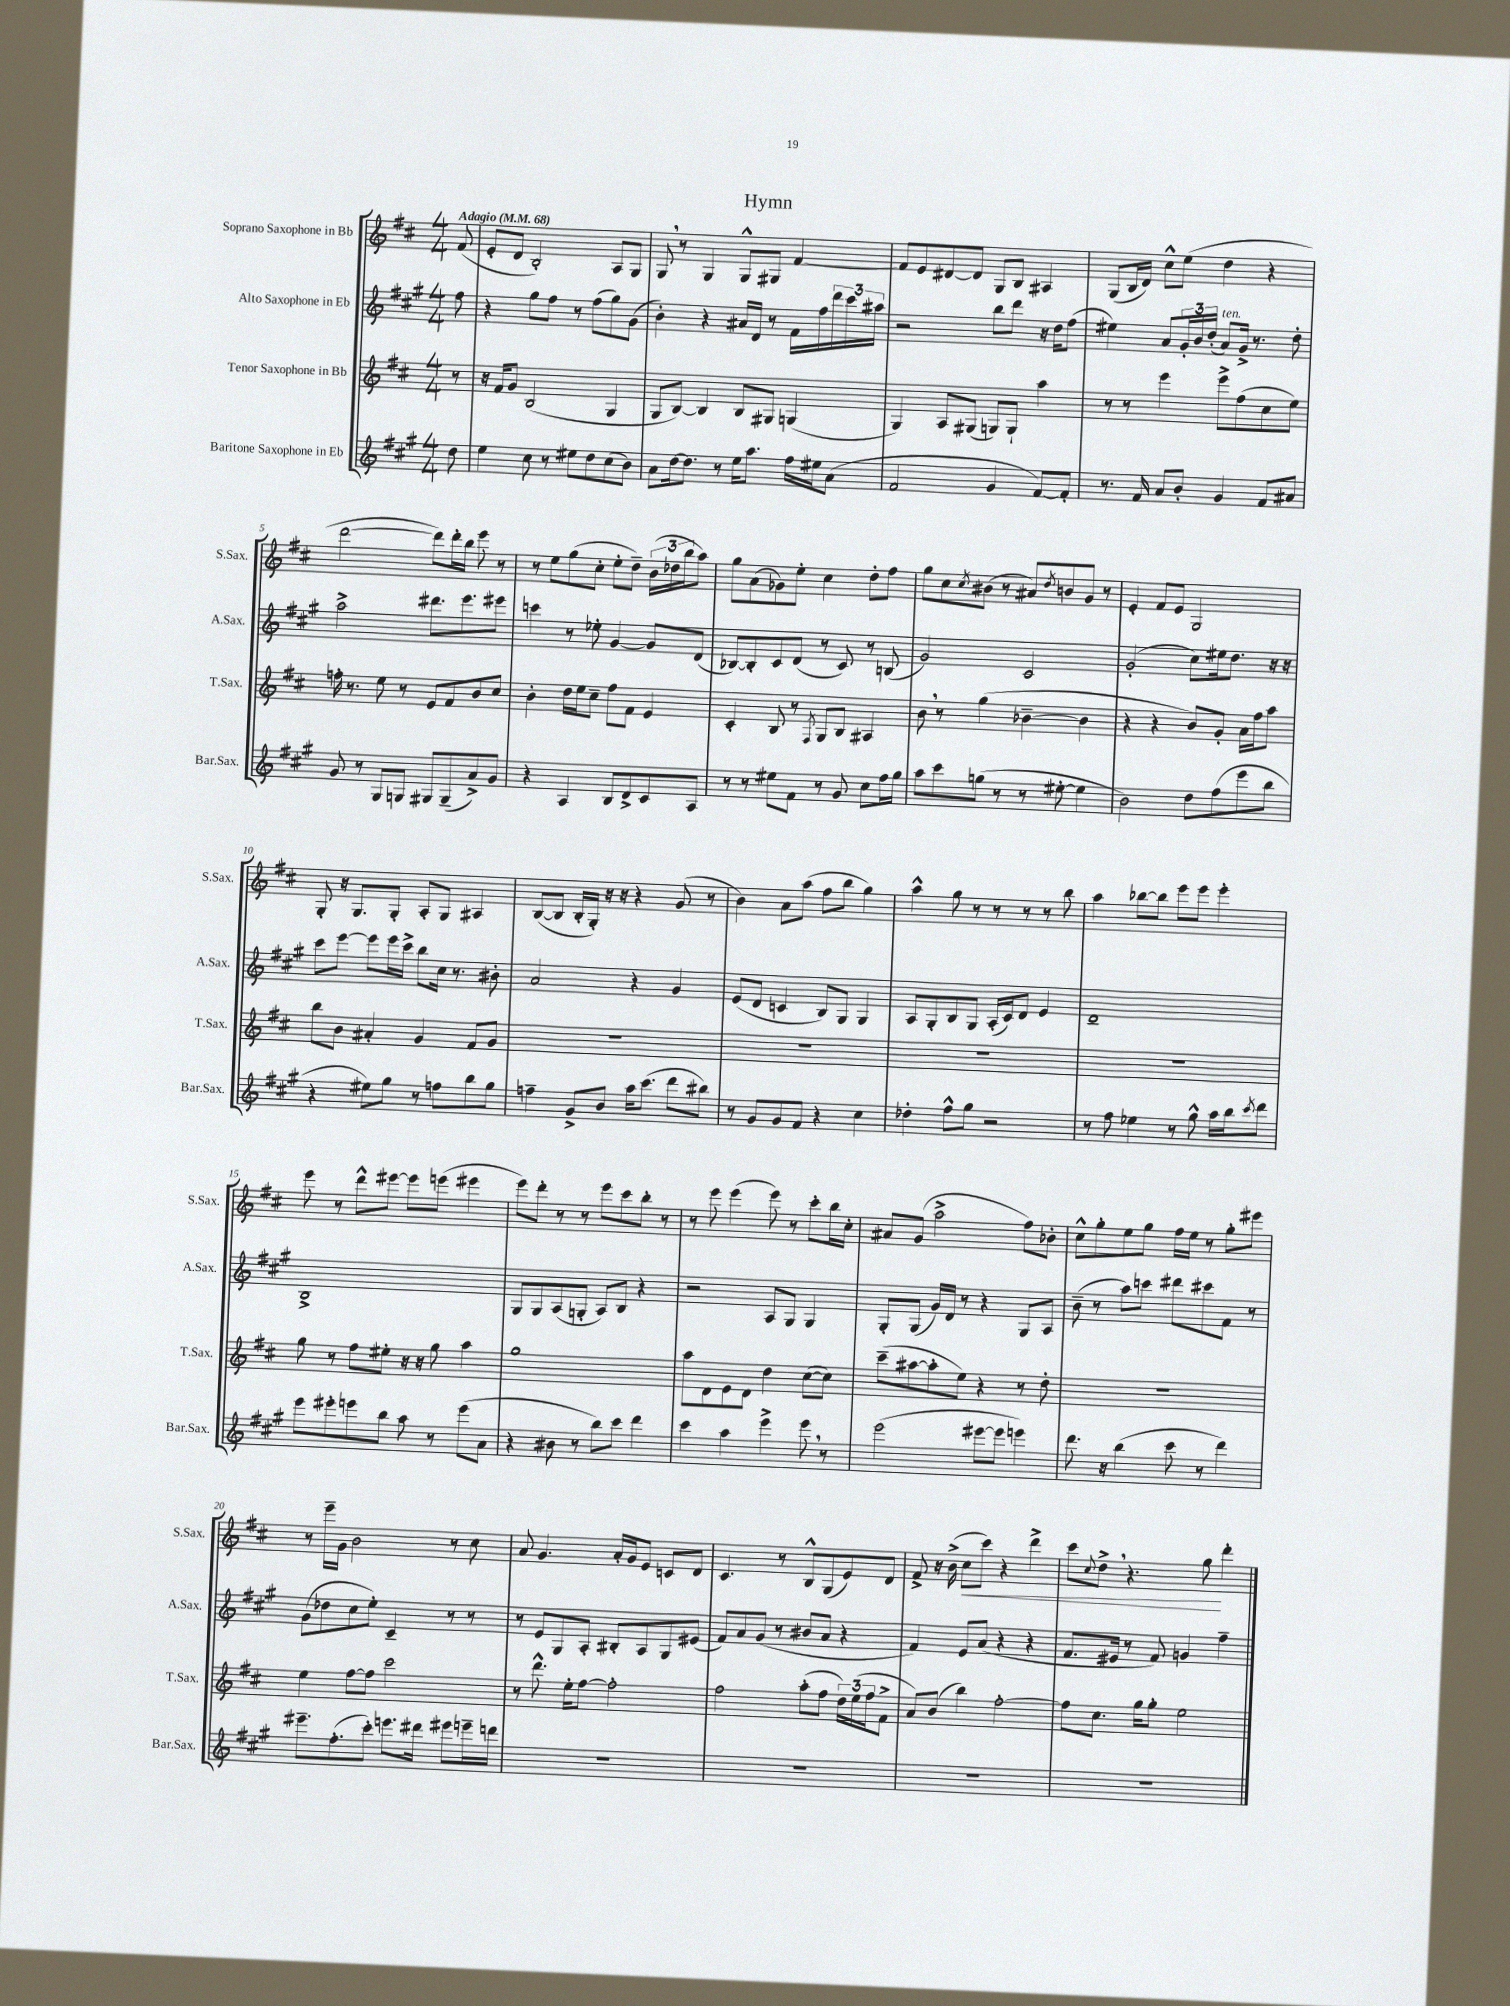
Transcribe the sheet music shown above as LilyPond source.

\header { title = "Hymn" }
<<
\new StaffGroup <<
\new Staff = "s0" \with { instrumentName = "Soprano Saxophone in Bb" shortInstrumentName = "S.Sax." } {
    \clef treble \key d \major \numericTimeSignature \time 4/4 \partial 8 \tempo "Adagio" 4 = 68
    fis'8( |
    e'8-. d'8 b2-.) a8 g8 |
    g8 \breathe r8 g4 g8-^ gis8 fis'4~ |
    fis'8 e'8 dis'8~ dis'8 g8 b8 ais4 |
    g8( b16 d'16) cis''8-^ e''8( d''4 r4 |
    d'''2~ d'''8) d'''16-. b''16 e'''8 r8 |
    r8 e''8 g''8( cis''8-. e''8-. d''8--) \tuplet 3/2 { b'16( des''16 b''16 } a''8) |
    g''8 a'8( ges'8) e''8-. cis''4 d''8-. fis''8 |
    g''8 cis''8 \acciaccatura { cis''8 } bis'8( r8 ais'8) \acciaccatura { d''8 } b'8 g'8 r8 |
    e'4-. fis'8 e'8 g2 |
    g8-. r16 g8. g8-. a8-. g8 ais4 |
    b8~( b8 b16-. g16-.) r16 r16 r4 g'8( r8 |
    b'4) a'8 a''8( fis''8 b''8 g''4) |
    a''4-^ g''8 r8 r8 r8 r8 b''8 |
    a''4 bes''8~ bes''8 e'''8 e'''8 e'''4-. |
    e'''8 r8 d'''8-^ eis'''8~ eis'''8 e'''8( eis'''4 |
    e'''8) d'''8-. r8 r8 e'''8 cis'''8 b''8-. r8 |
    r8 e'''8 e'''4( e'''8) r8 cis'''8-. b''16 cis''16-. |
    ais'8 g'8( a''2-> fis''8) bes'8-. |
    cis''8-^ g''8-. e''8 g''8 fis''16 e''16 r8 g''8-. eis'''8 |
    r8 e'''16-- g'16 b'2 r8 cis''8 |
    a'8 g'4. a'16-. g'16 e'8 c'8 d'8 |
    cis'4. r8 b8-^ g8( e'8) d'8 |
    fis'8-> r16 b'16->( cis''8\< cis'''8) r4 d'''4-> |
    cis'''8 \appoggiatura { cis''8 } d''8-> \breathe r4. g''8\! d'''4-. \bar "|." |
}
\new Staff = "s1" \with { instrumentName = "Alto Saxophone in Eb" shortInstrumentName = "A.Sax." } {
    \clef treble \key a \major \numericTimeSignature \time 4/4 \partial 8
    fis''8 |
    r4 gis''8 fis''8 r8 fis''8( gis''8) gis'8( |
    b'4-.) r4 ais'16 d'16 r8 fis'16 fis''16 \tuplet 3/2 { d'''16 cis'''16 ais''16 } |
    r2 b''8 d'''8 r16 d''16 fis''8( |
    eis''4) a'8 \tuplet 3/2 { gis'16-. b'16 d''16-.( } a'8^\markup { \italic "ten." }) gis'16-> r8. d''8-. |
    a''2-> dis'''8. e'''8. eis'''8 |
    c'''4 r8 ees''8-. gis'4~ gis'8 d'8( |
    bes8~) bes8-. cis'8 d'8( r8 cis'8) r8 b8( |
    gis'2) cis'2 |
    gis'2-.( cis''8) eis''16 d''8. r16 r16 |
    cis'''8 e'''8~ e'''8 e'''16 cis'''16-> b''8 cis''16 r8. bis'8-. |
    a'2 r4 gis'4 |
    e'8( d'8 c'4 b8) gis8 gis4 |
    a8 gis8-. b8 gis8 a16-.( cis'16) d'8 e'4 |
    d'1-- |
    b1-> |
    gis8 gis8 a8( g8-. a8) b8 r4 |
    r2 a8 gis8 gis4 |
    gis8-. gis8( gis'16) d'16 r8 r4 gis8 a8 |
    b'8--( r8 a''8) c'''8 dis'''8 cis'''8 fis'8 r8 |
    gis'8( des''8 cis''8 e''8-.) cis'4-- r8 r8 |
    r8 e'8 gis8 a8-. bis8-. a8 gis8 eis'8( |
    fis'8) a'8 gis'8( r8 bis'8 a'8 r4 |
    fis'4) e'8 a'8( r4 r4 |
    fis'8. eis'16 r8 fis'8) g'4 fis''4-- \bar "|." |
}
\new Staff = "s2" \with { instrumentName = "Tenor Saxophone in Bb" shortInstrumentName = "T.Sax." } {
    \clef treble \key d \major \numericTimeSignature \time 4/4 \partial 8
    r8 |
    r16 fis'16 g'8 b2( g4 |
    g8 b8~) b4 b8 gis8 g4( |
    g4) a8 gis8( g8) g8-! a''4 |
    r8 r8 e'''4 e'''8-> fis''8( cis''8 e''8) |
    f''16-. r8. e''8 r8 e'8 fis'8 b'8 cis''8 |
    b'4-. d''16 e''16 cis''8-- fis''8 fis'8 e'4 |
    cis'4-. b8 r8 \acciaccatura { fis8 } g8 b8 ais4 |
    b'8 \breathe r8 g''4( bes'4~-- bes'4 |
    r4 r4 b'8) g'8-. a'16 fis''16 a''8 |
    b''8 b'8 ais'4-. g'4 fis'8 g'8 |
    R1 |
    R1 |
    R1 |
    R1 |
    g''8 r8 fis''8 eis''8-. r16 r16 g''8 a''4 |
    g''1 |
    a''8 d'8 e'8 d'8 d''4 cis''8~( cis''8) |
    cis'''8--( ais''8~ ais''8-. e''8) r4 r8 d''8-. |
    R1 |
    e''4 fis''8~ fis''8 cis'''2 |
    r8 d'''8.-^ e''16-. fis''8~ fis''2-. |
    fis''2 a''8-.( fis''8 \tuplet 3/2 { d''16) e''16( fis''16 } fis'8-> |
    a'8) b'8( b''4) fis''2~-. |
    fis''8 cis''8. g''16 g''8-. e''2 \bar "|." |
}
\new Staff = "s3" \with { instrumentName = "Baritone Saxophone in Eb" shortInstrumentName = "Bar.Sax." } {
    \clef treble \key a \major \numericTimeSignature \time 4/4 \partial 8
    d''8 |
    e''4 cis''8 r8 eis''8 d''8 cis''8( b'8) |
    a'8 d''16~ d''8. r8 e''16 a''8. fis''16 eis''16 a'8( |
    fis'2 gis'4 fis'8~) fis'8-. |
    r8. fis'16 a'8 b'8-. gis'4 fis'8 ais'8 |
    gis'8 r8 gis8 g8 gis8 gis8--( a'8->) gis'8 |
    r4 a4 b8 d'8-> cis'8 a8 |
    r8 r8 eis''8 fis'8 r8 gis'8 cis''8 fis''16 gis''16 |
    a''8 cis'''8 g''8( r8 r8 eis''8~-. eis''4 |
    b'2) d''8 fis''8( e'''8 b''8 |
    r4 eis''8) gis''8 r8 f''8 b''8 gis''8 |
    f''4-- gis'8-> b'8 a''16 cis'''8.( d'''8 bis''8) |
    r8 gis'8 gis'8 fis'8 r4 cis''4 |
    des''4-. fis''8-^ gis''8 r2 |
    r8 fis''8 ees''4 r8 gis''8-^ a''16 b''16 \acciaccatura { cis'''8 } d'''8 |
    e'''8 eis'''8-. e'''8 b''8 a''8 r8 e'''8( a'8 |
    r4 bis'8 r8 b''8) cis'''8 d'''4 |
    cis'''4 a''4 e'''4-> e'''8 \breathe r8 |
    e'''2( eis'''8~ eis'''8 e'''4) |
    d'''8. r16 b''4( cis'''8 r8 d'''4) |
    eis'''8.-- fis''8.-.( cis'''8-.) e'''8. dis'''16 eis'''8 e'''16-- d'''16 |
    R1 |
    R1 |
    R1 |
    R1 \bar "|." |
}
>>
>>
